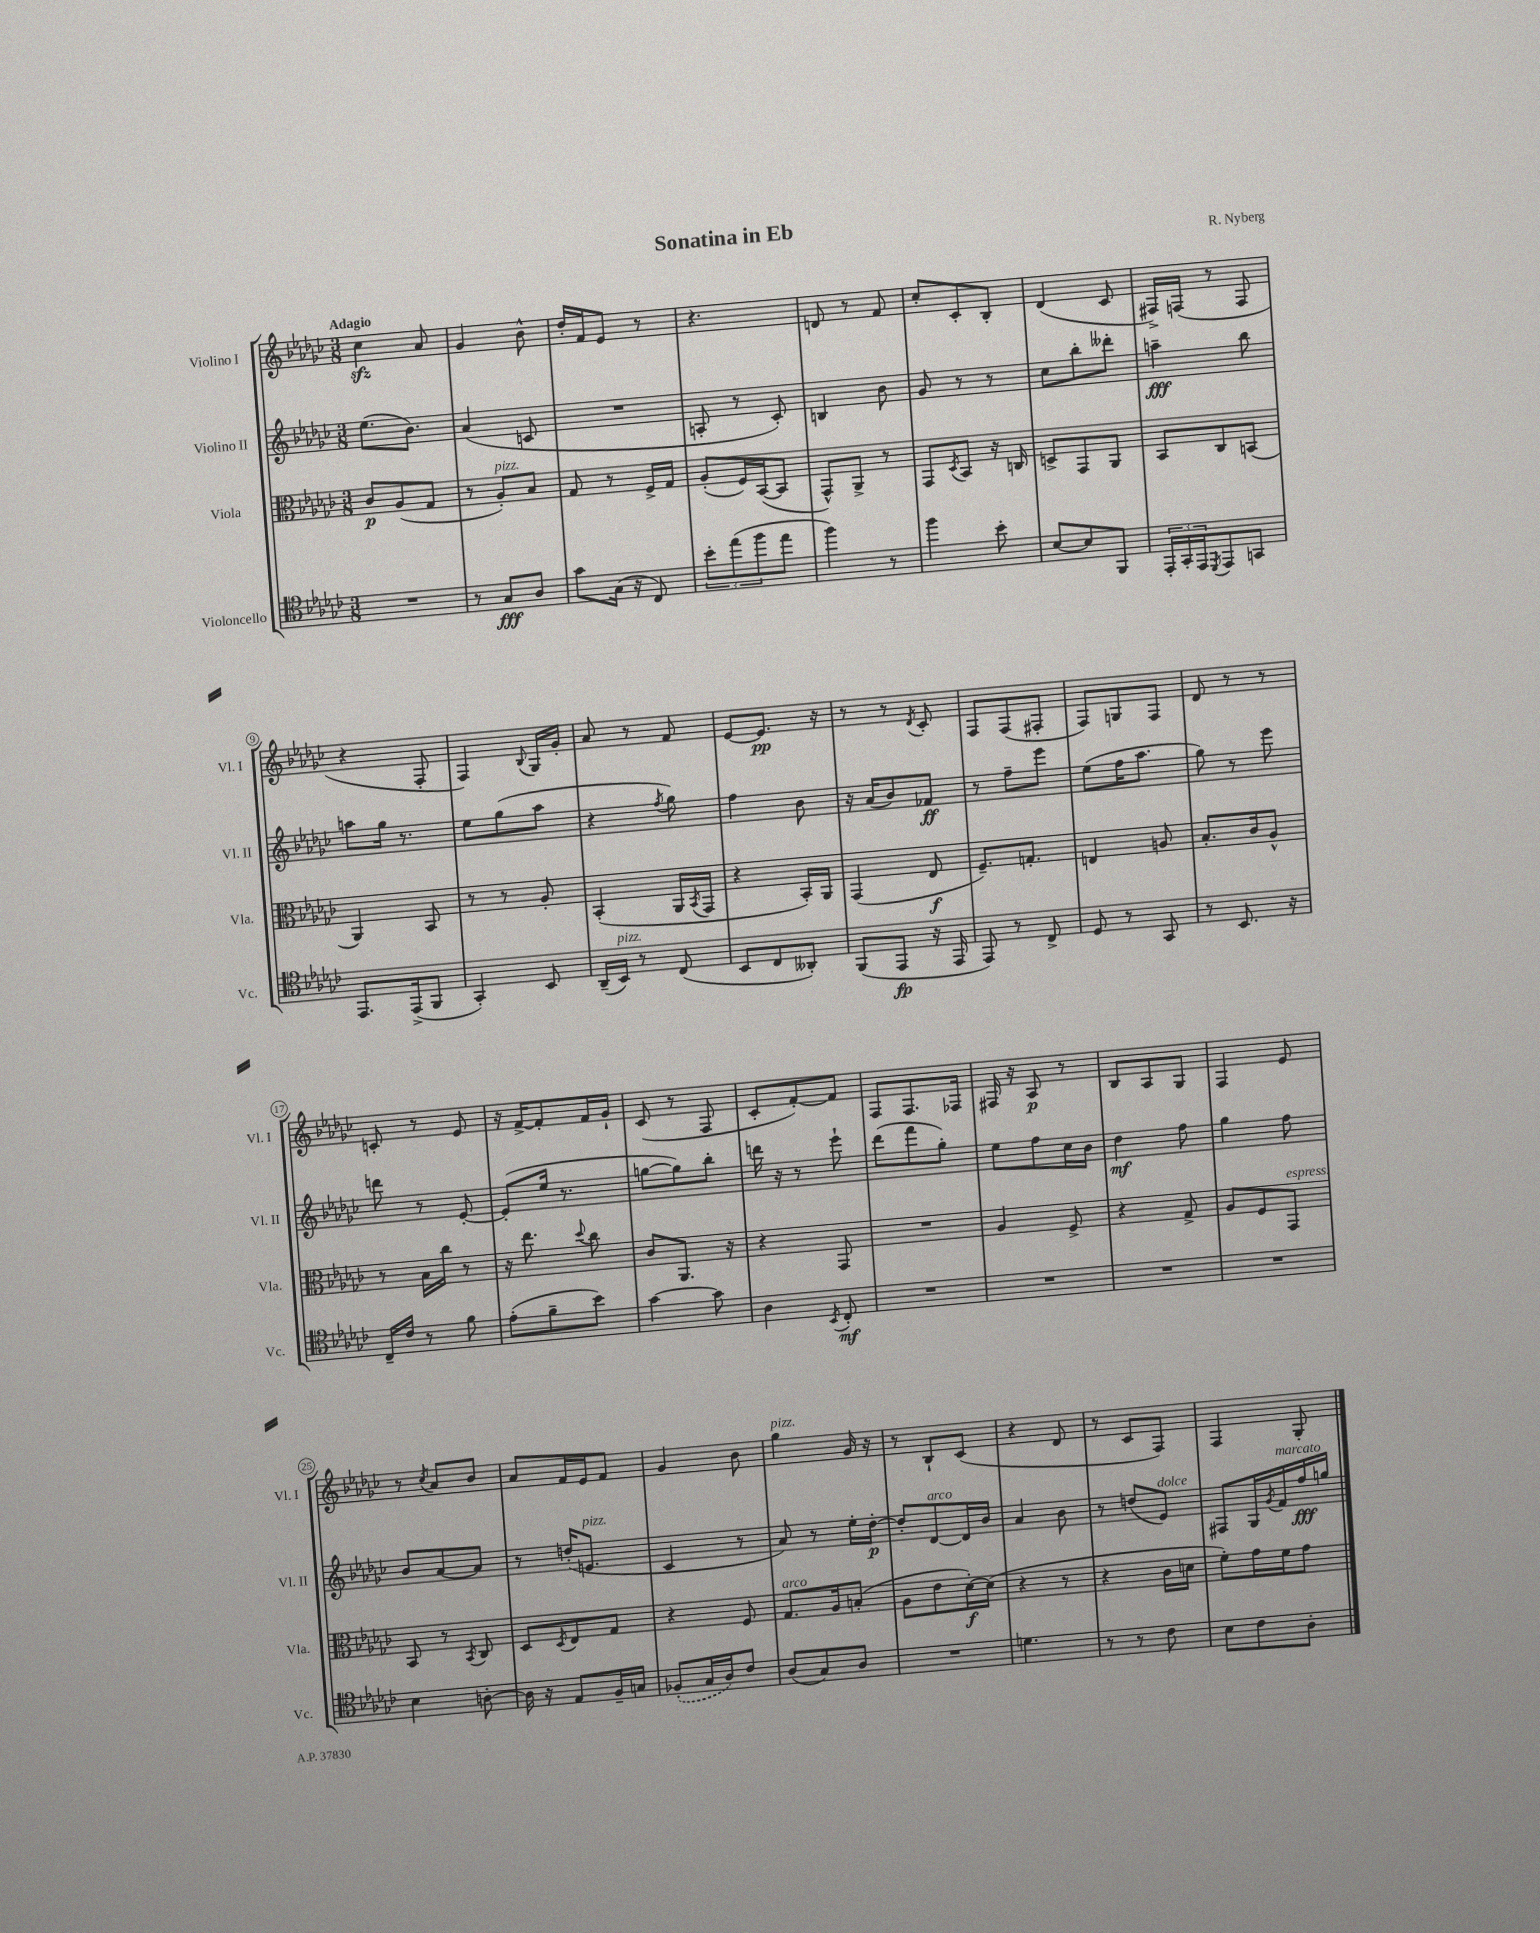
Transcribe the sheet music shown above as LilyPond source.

\header { title = "Sonatina in Eb" composer = "R. Nyberg" }
<<
\new StaffGroup <<
\new Staff = "s0" \with { instrumentName = "Violino I" shortInstrumentName = "Vl. I" } {
    \clef treble \key ges \major \numericTimeSignature \time 3/8 \tempo "Adagio"
    ces''4\sfz aes'8 |
    ges'4 bes'8-^ |
    des''16-. f'16 ees'8 r8 |
    r4. |
    d'8 r8 f'8 |
    ces''8-. ces'8-. bes8-. |
    des'4( ces'8 |
    fis16->) f16( r8 f8 |
    r4 f8-. |
    f4) \appoggiatura { bes8 } ges16 ges'16-. |
    aes'8 r8 f'8 |
    ees'8~ ees'8.\pp r16 |
    r8 r8 \acciaccatura { des'8 } ces'8-. |
    f8 f8( fis8-. |
    f8) g8 f8 |
    des'8 r8 r8 |
    c'8-. r8 ees'8 |
    r16 f'16~-> f'8-. f'16 ges'16-! |
    ces'8( r8 f8 |
    ces'8-. f'8~-.) f'8 |
    f8 f8. fes16 |
    fis16 r16 aes8\p r8 |
    bes8 aes8 ges8 |
    f4 ees'8 |
    r8 \acciaccatura { ces''8 } aes'8 bes'8 |
    aes'8 f'16 ees'16 f'8 |
    ges'4 bes'8 |
    ges''4^\markup { \italic "pizz." } ges'16 r16 |
    r8 bes8-! ces'8( |
    r4 des'8 |
    r8 ces'8 f8) |
    f4 ges8-. \bar "|." |
}
\new Staff = "s1" \with { instrumentName = "Violino II" shortInstrumentName = "Vl. II" } {
    \clef treble \key ges \major \numericTimeSignature \time 3/8
    ees''8.( bes'8.) |
    aes'4( c'8 |
    R4. |
    a8-. r8 ces'8-.) |
    b4 bes'8 |
    ges'8 r8 r8 |
    ces''8 bes''8-. deses'''8-. |
    a''4--\fff bes''8 |
    a''8 ges''16 r8. |
    ees''8 ges''8( aes''8 |
    r4 \acciaccatura { f''8 } ges''8) |
    f''4 bes'8 |
    r16 aes'16( bes'8) fes'8\ff |
    r8 f''8-- ees'''8 |
    ees''8( f''16 aes''8. |
    ges''8) r8 ees'''8 |
    d'''8 r8 ees'8~-. |
    ees'8-.( ees''16 r8. |
    g''8~ g''8) bes''8-. |
    d'''16 r16 r8 ees'''8-! |
    des'''8( f'''8 ges''8-.) |
    ees''8 f''8 ces''16 bes'16 |
    des''4\mf f''8 |
    ges''4 f''8 |
    bes'8 aes'8~ aes'8 |
    r8 d''16-.( e'8.^\markup { \italic "pizz." } |
    ces'4 r8 |
    aes'8) r8 ees''16-. des''16~-.\p |
    des''8-. des'8~^\markup { \italic "arco" } des'16 bes'16 |
    aes'4 bes'8 |
    r8 d''8( ees'8^\markup { \italic "dolce" }) |
    fis8 ges16 \acciaccatura { ges'8 } f'16^\markup { \italic "marcato" } f''16\fff g''16 \bar "|." |
}
\new Staff = "s2" \with { instrumentName = "Viola" shortInstrumentName = "Vla." } {
    \clef alto \key ges \major \numericTimeSignature \time 3/8
    ces'8\p aes8( ges8 |
    r8 aes8-.^\markup { \italic "pizz." }) bes8 |
    ges8 r8 f16-> ges16 |
    aes8-.( f16) bes,16~( bes,8 |
    ges,8-^) aes,8-> r8 |
    ges,8 \acciaccatura { des8 } bes,8 r16 c16 |
    d8-> ges,8 aes,8 |
    bes,8 ces8 b,8( |
    aes,4) bes,8 |
    r8 r8 aes8-. |
    bes,4-.( aes,16 \acciaccatura { bes,8 } ges,16 |
    r4 bes,16-.) aes,16 |
    ges,4( ees8\f |
    f8.--) g8.-. |
    e4 a8 |
    bes8.-. ces'16 aes8-^ |
    r8 bes16 ces''16 r8 |
    r16 ees''8. \appoggiatura { des''8 } ces''8 |
    ces'8 aes,8. r16 |
    r4 ges,8 |
    R4. |
    aes4 f8-> |
    r4 ges8-> |
    aes8 f8 ges,8^\markup { \italic "espress." } |
    bes,8 r8 \acciaccatura { bes,8 } ces8 |
    des8 \acciaccatura { des8 } ees8 ges8 |
    r4 f8 |
    ges8.^\markup { \italic "arco" } aes16 b8-.( |
    aes8 ees'8 des'16~-.\f) des'16( |
    r4 r8 |
    r4 ces'16 d'16 |
    f'8-.) ges'16 f'16 ges'8 \bar "|." |
}
\new Staff = "s3" \with { instrumentName = "Violoncello" shortInstrumentName = "Vc." } {
    \clef tenor \key ges \major \numericTimeSignature \time 3/8
    R4. |
    r8 ges8\fff aes8 |
    ges'8 ges16( r16 ces8) |
    \tuplet 3/2 { bes'8-. ees''8( f''8 } ees''8 |
    f''4) r8 |
    f''4 bes'8-. |
    bes8~ bes8 f,8 |
    \tuplet 3/2 { ees,16-. ges,16-. ees,16 } \acciaccatura { des,8 } ees,8 g,8 |
    ees,8. ees,16->( f,8 |
    ges,4-.) bes,8 |
    aes,16--( bes,16^\markup { \italic "pizz." }) r8 ces8( |
    bes,8 ces8 aeses,8-.) |
    f,8( ees,8\fp r16 ees,16 |
    ees,8) r8 ces8-> |
    des8 r8 ges,8 |
    r8 bes,8. r16 |
    ces16-- ces'16 r8 f'8 |
    ees'8-.( f'8-- bes'8) |
    ges'4~ ges'8 |
    aes4 \acciaccatura { bes,8 } ces8-.\mf |
    R4. |
    R4. |
    R4. |
    R4. |
    bes4 a8~-. |
    a16 r16 ees8 f16-- g16 |
    \once \slurDashed fes8-.( ges16 aes16) ces'8 |
    aes8( ges8) aes8 |
    R4. |
    d'4. |
    r8 r8 ces'8 |
    bes8 ces'8 aes8-. \bar "|." |
}
>>
>>
\layout { \context { \Score \override BarNumber.stencil = #(make-stencil-circler 0.1 0.3 ly:text-interface::print) } }
